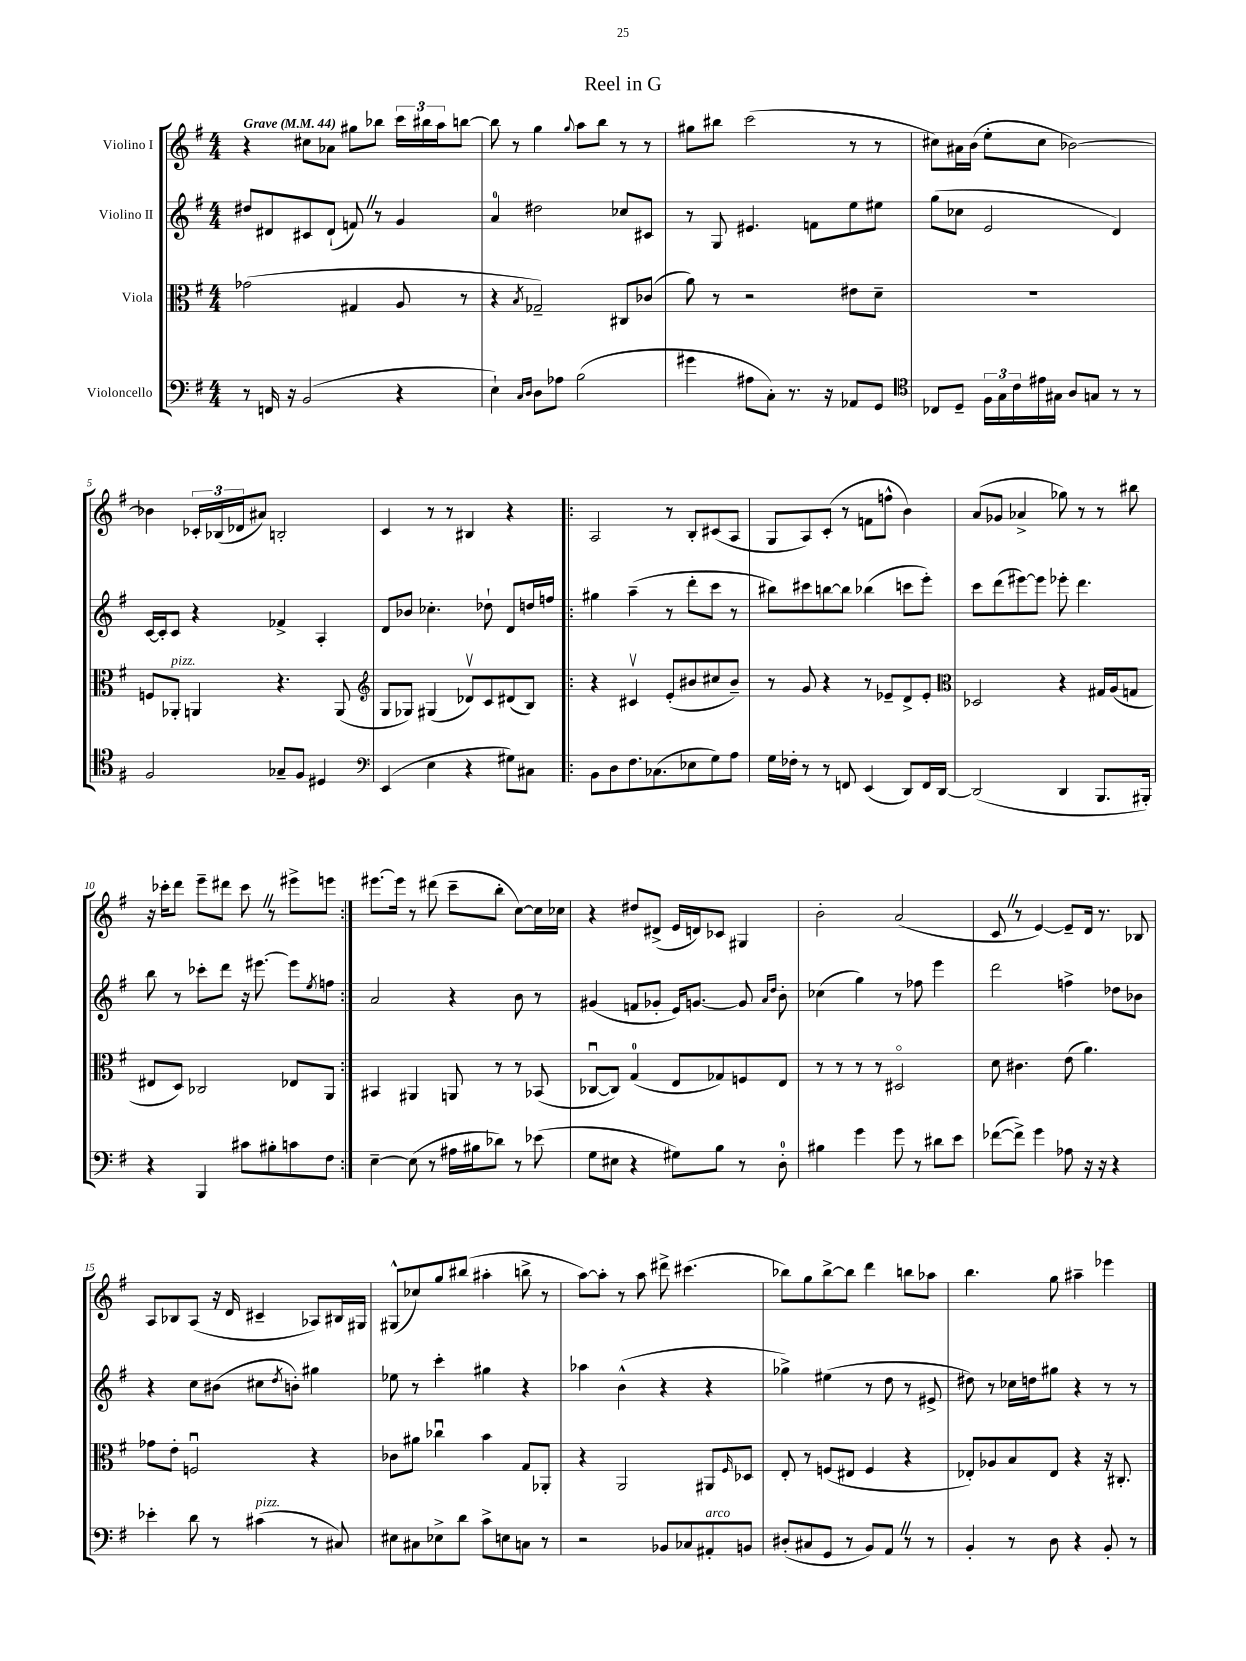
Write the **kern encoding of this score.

**kern	**kern	**kern	**kern
*staff4	*staff3	*staff2	*staff1
*clefF4	*clefC3	*clefG2	*clefG2
*k[f#]	*k[f#]	*k[f#]	*k[f#]
*M4/4	*M4/4	*M4/4	*M4/4
*MM44	*MM44	*MM44	*MM44
8r	(2g-\	8dd#/L	4r
16FF/	.	8d#/	.
16r	.	.	.
(2BB/	.	8c#/	8cc#\L
.	.	(8d#`/J	8a-\J
.	4G#/	8f/)	8gg#\L
.	.	8r	8bb-\J
4r	8A/	4g/	24ccc\LL
.	.	.	24bb#\
.	.	.	24aa\J
.	8r	.	[8bb\J
=	=	=	=
4E`\)	4r	4a/	8bb\]
.	.	.	8r
16qqC/LL	.	.	.
16qqD/JJ	8qB/	.	.
8D\L	2G-~/)	2dd#\	4gg\
8A-\J	.	.	.
.	.	.	8qqgg/
(2B\	.	.	8aa\L
.	.	.	8bb\J
.	8C#/L	8cc-/L	8r
.	(8c-/J	8c#/J	8r
=	=	=	=
4g#\	8a\)	8r	8gg#\L
.	8r	8G/	8bb#\J
8A#\L	2r	4.e#/	(2ccc\
8C'\J)	.	.	.
8.r	.	.	.
.	.	8f\L	.
16r	.	.	.
8AA-/L	8e#\L	8ee\	8r
8GG/J	8d~\J	8ee#\J	8r
=	=	=	=
*clefC4	*	*	*
8C-/L	1r	(8gg\L	8cc#\L)
8D~/J	.	8cc-\J	16a#\L
.	.	.	(16b\JJ
24F#\LL	.	2e/	8ee'\L
24G\	.	.	.
24c\	.	.	.
16e#\	.	.	8cc#\J
16G#\JJ	.	.	.
8A/L	.	.	[2b-\)
8G/J	.	.	.
8r	.	4d/)	.
8r	.	.	.
=	=	=	=
2F#/	8F/L	[16c/LL	4b-\]
.	.	16c'/]J	.
.	8AA-'/J	8c/J	.
.	4AA/	4r	24c-'/LL
.	.	.	(24B-/
.	.	.	24d-/J
.	.	.	8a#/J)
8G-~/L	4.r	4f-^/	2B'/
8F#/J	.	.	.
4D#/	.	4A'/	.
.	(8AA/	.	.
=	=	=	=
*clefF4	*clefG2	*	*
(4EE/	8G/L	8d/L	4c/
.	8G-/J)	8b-/J	.
4E\	(4G#/	4.cc-'\	8r
.	.	.	8r
4r	8d-v/L)	.	4B#/
.	8c/	8dd-`\	.
8G#\L)	(8d#/	8d/L	4r
8C#\J	8B/J)	16dd/L	.
.	.	16ff/JJ	.
=!|:	=!|:	=!|:	=!|:
8BB\L	4r	4gg#\	2A/
8D\	.	.	.
8.F#\	4c#v/	(4aa~\	.
(8.C-\	.	.	.
.	(8e'/L	8r	8r
8E-\	8b#/	8ddd'\L	8B'/L
8G\)	8cc#/	8ccc\J	(8c#/
8A\J	8b#~/J)	8r	8A/J
=	=	=	=
16G\LL	8r	8bb#\L)	8G/L
16F-'\JJ	.	.	.
8r	8g/	8ccc#\	8A/)
8r	4r	[8bb\	(8c'/J
8FF/	.	8bb\]J	8r
(4EE/	8r	(4bb-\	8f\L
.	8e-~/L	.	8ff^^\J
8DD/L)	8d^/	8ccc\L	4b\)
16FF/L	8e-'/J	8eee'\J)	.
[16DD/JJ	.	.	.
=	=	=	=
*	*clefC3	*	*
(2DD/]	2D-/	8ccc\L	(8a/L
.	.	(8ddd\	8g-/J
.	.	[8eee#\)	4a-^/
.	.	8eee#\]J	.
4DD/	4r	8eee-'\	8gg-\)
.	.	4.ddd\	8r
8.BBB/L	16G#/LL	.	8r
.	(16A/J	.	.
.	8G/J	.	8bb#\
16BBB#'/Jk)	.	.	.
=	=	=	=
4r	8E#/L	8bb\	16r
.	.	.	16ccc-'\LK
.	8D/J)	8r	8ddd\J
4BBB/	2C-/	8ccc-'\L	8eee~\L
.	.	8ddd\J	8ddd#\J
8c#\L	.	16r	8ccc-\
.	.	[8.eee#\	.
8B#'\	.	.	8r
8c\	8E-/L	8eee#\]L	8eee#^\L
.	.	8qee/	.
8F#\J	8AA/J	8ff\J	8eee\J
=:|!	=:|!	=:|!	=:|!
[4E~\	4BB#/	2a/	[8.eee#\L
.	.	.	16eee#\]Jk
(8E\]	4AA#/	.	8r
8r	.	.	(8ddd#\
16A#\LL	8AA/	4r	8ccc~\L
16B#\J	.	.	.
8d-\J)	8r	.	8bb'\J
8r	8r	8b\	[8cc\L)
(8e-\	(8BB-/	8r	16cc\]L
.	.	.	16cc-\JJ
=	=	=	=
8G\L	[8C-u/L	(4g#/	4r
8E#\J	8C-/]J)	.	.
4r	(4G/	8f/L	8dd#/L
.	.	8g-'/J	(8d#^/J
8G#\L)	8E/L	16e/LK)	16e/LL
.	.	[8.g/J	16d/J)
8B\J	8G-/)	.	8c-/J
8r	8F/	8g/]	4G#/
.	.	16qqa/LL	.
.	.	16qqdd/JJ	.
8D'\	8E/J	8b'\	.
=	=	=	=
4B#\	8r	(4cc-\	2b'\
.	8r	.	.
4g\	8r	4gg\)	.
.	8r	.	.
8g\	2D#o/	8r	(2a/
8r	.	8ff-\	.
8d#\L	.	4eee\	.
8e\J	.	.	.
=	=	=	=
([8f-\L	8d\	2ddd\	8c/
8f-^\]J)	4.c#\	.	8r
4g\	.	.	[4e/)
8A-\	(8e\	4ff^\	8e~/]L
16r	4.a\)	.	16d/Jk
16r	.	.	8.r
4r	.	8dd-\L	.
.	.	8b-\J	8B-/
=	=	=	=
4e-'\	8g-\L	4r	8A/L
.	8e'\J	.	8B-/
8d\	2Fu/	8cc\L	(8A/J
8r	.	(8b#\J	16r
.	.	.	16d/
(4c#\	.	8cc#\L	4c#~/
.	.	8qdd/	.
.	.	8b'\J)	.
8r	4r	4gg#\	8A-/L)
8C#/)	.	.	16B#/L
.	.	.	16G#/JJ
=	=	=	=
8E#\L	8c-\L	8ee-\	(8G#^^/L
8C#\	8a#\J	8r	8cc-/)
8E-^\	4cc-u\	4ccc'\	8gg/
8d\J	.	.	(8bb#/J
8c^\L	4b\	4gg#\	4aa#'\
8E\	.	.	.
8C\J	8G/L	4r	8bb^\
8r	8AA-'/J	.	8r
=	=	=	=
2r	4r	4aa-\	[8aa\L)
.	.	.	8aa'\]J
.	2AA/	(4b^^\	8r
.	.	.	8aa\
8BB-/L	.	4r	8ddd#^\
8C-/	.	.	(4.ccc#\
8AA#'/	8AA#/L	4r	.
.	16qqF#/	.	.
8BB/J	8D-/J	.	.
=	=	=	=
(8D#'/L	8E'/	4gg-^\)	8bb-\L)
8C#/	8r	.	8gg\
8GG/J	(8F/L	(4ee#\	[8bb-^\
8r	8E#/J	.	8bb-\]J
8BB/L)	4F/	8r	4ddd\
8AA/J	.	8dd\	.
8r	4r	8r	8bb\L
8r	.	8e#^/	8aa-\J
=	=	=	=
4BB'/	8E-'/L)	8dd#\)	4.bb\
.	8A-/	8r	.
8r	8B/	16cc-\LL	.
.	.	16dd\J	.
8D\	8E-/J	8gg#\J	8gg\
4r	4r	4r	4aa#~\
8BB'/	16r	8r	4eee-\
.	8.C#'/	.	.
8r	.	8r	.
==	==	==	==
*-	*-	*-	*-
